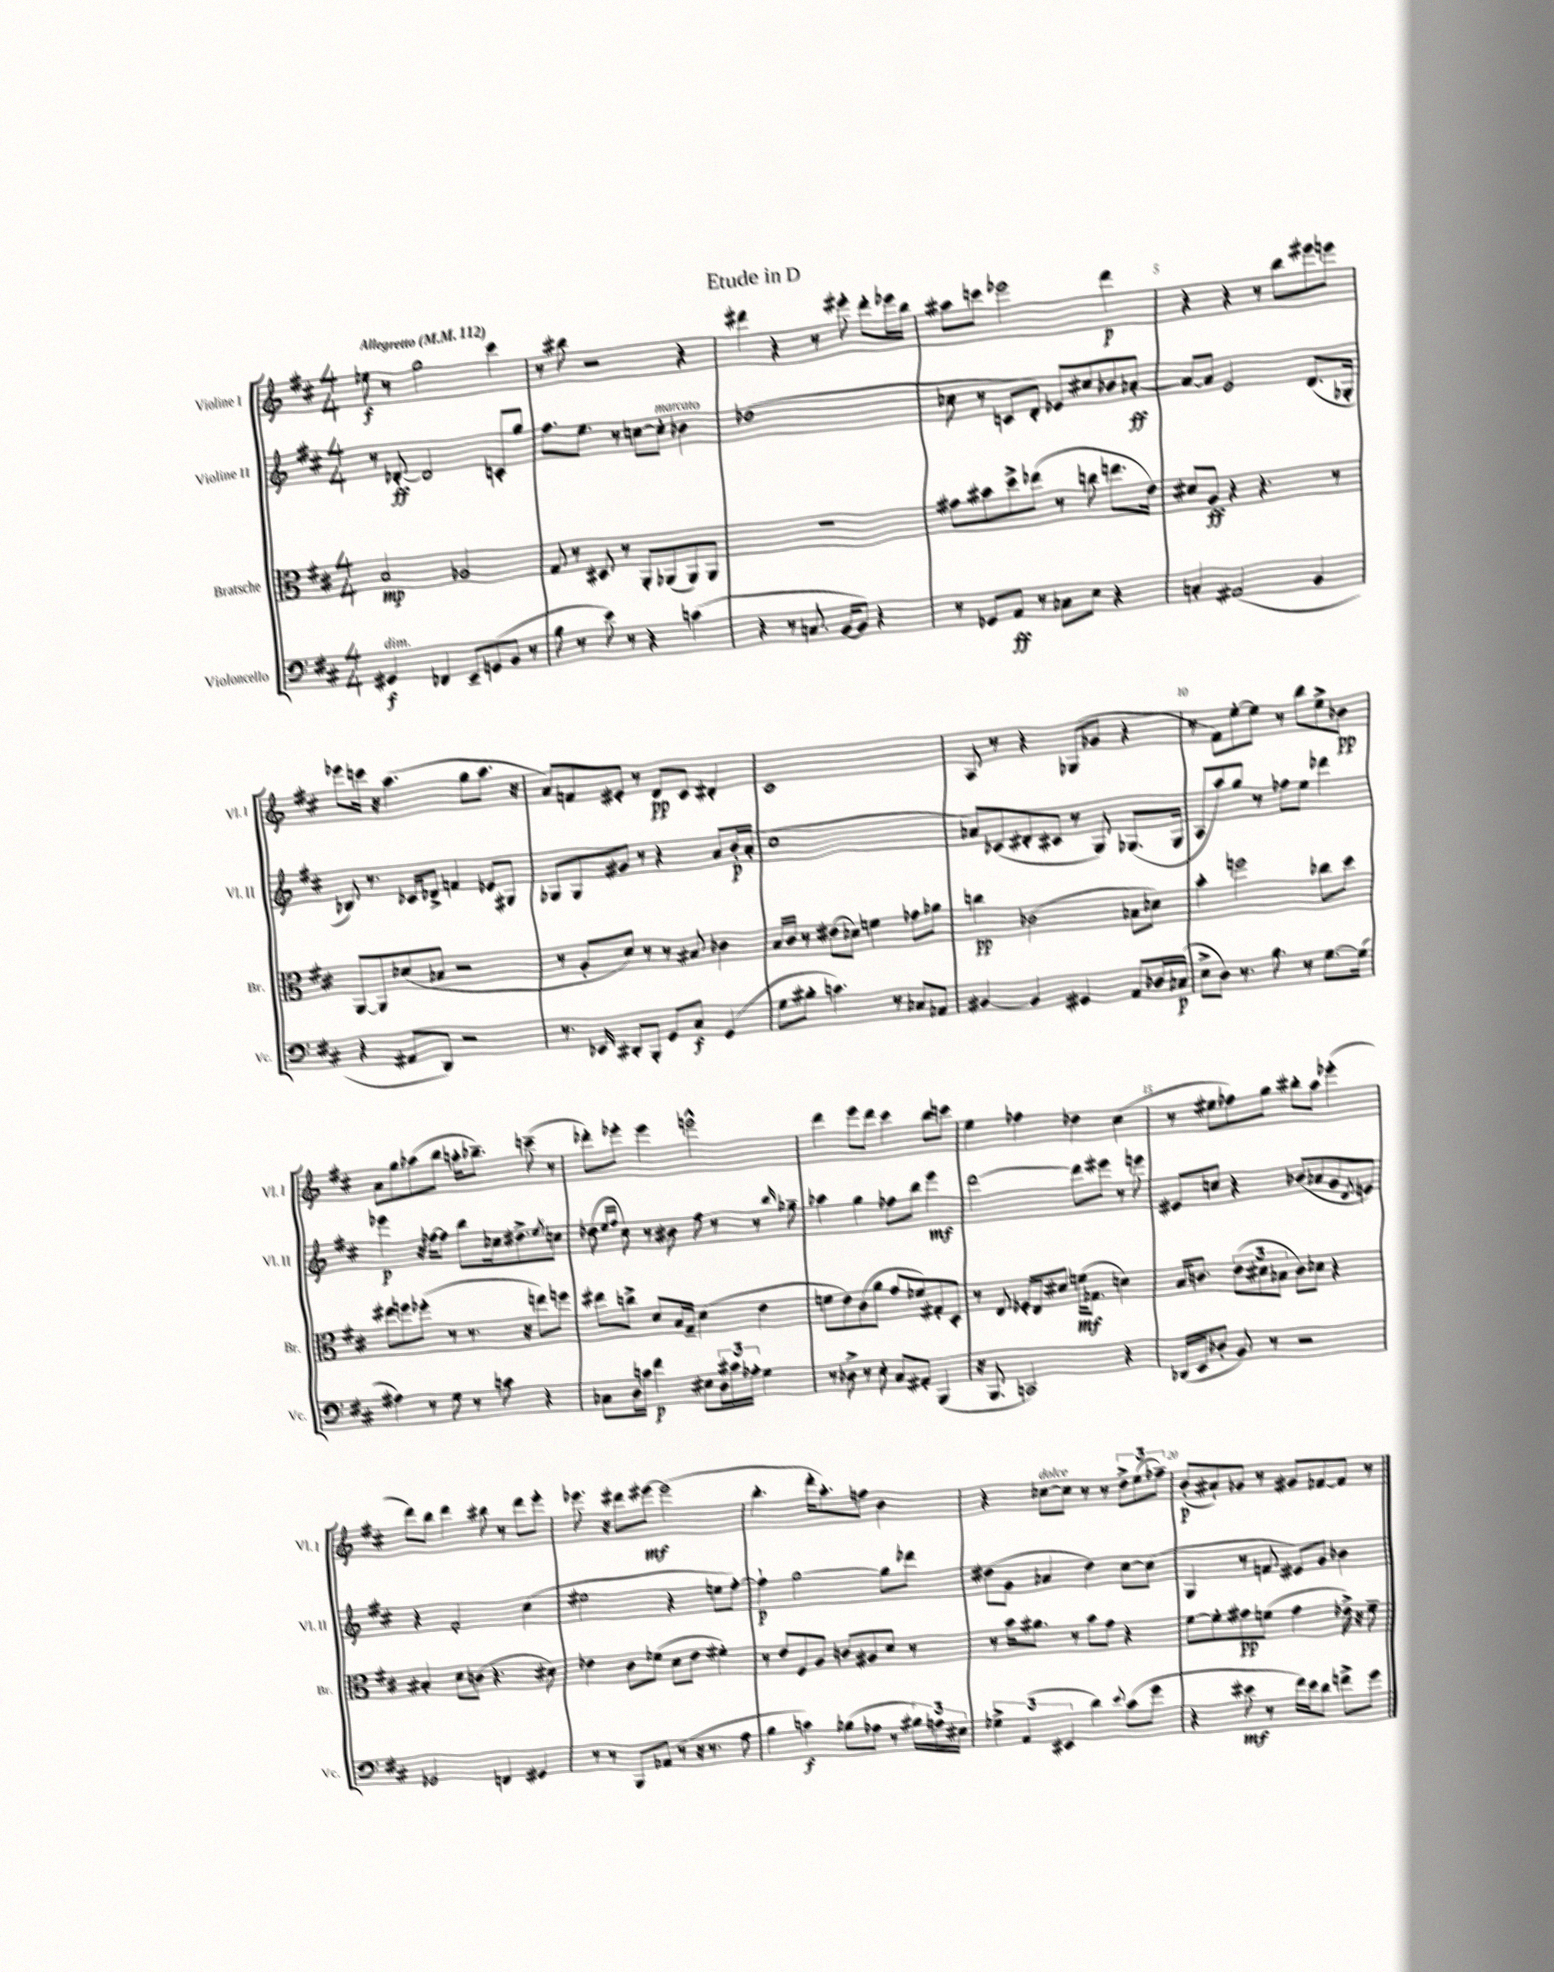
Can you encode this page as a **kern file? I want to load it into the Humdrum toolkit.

**kern	**kern	**kern	**kern
*staff4	*staff3	*staff2	*staff1
*clefF4	*clefC3	*clefG2	*clefG2
*k[f#c#]	*k[f#c#]	*k[f#c#]	*k[f#c#]
*M4/4	*M4/4	*M4/4	*M4/4
*MM112	*MM112	*MM112	*MM112
4GG#	2B	8r	8ee-
.	.	[8d-'	8r
4FF-	.	2d-]	2gg
8EE~	2A-	.	.
(8GG	.	.	.
8BB	.	8c'	4ccc#
8r	.	8gg	.
=	=	=	=
8B	8G	8.ff#	8r
8r	8r	.	8bb#
.	.	8.ee	.
8e)	8D#	.	2r
8r	8r	8r	.
4r	8AA'	[8cc	.
.	(8AA-	8cc']	.
(4c	8AA-)	4b-	4r
.	8AA-	.	.
=	=	=	=
4r	1r	(1dd-	4ddd#
8r	.	.	4r
8.C	.	.	.
.	.	.	8r
[16BB	.	.	.
8BB])	.	.	8eee#'
4r	.	.	8ddd#'
.	.	.	16eee-
.	.	.	16bb
=	=	=	=
8r	8g#	8cc-	8aa#
8GG-	8b#	8r	8ccc
8AA	8dd^	8c	2eee-
8r	(8ee-	8d')	.
8C-	8r	8e-	.
8E	8cc	8cc#	.
4r	8.ee	8b-	4ddd
.	.	[8a-'	.
.	16e)	.	.
=	=	=	=
4C'	8d#	8a-_	4r
.	8A	8a-]	.
(2AA#	4r	2e	4r
.	4.r	.	8r
.	.	.	8bb
4BB	.	(8.d	8eee#
.	8r	.	8eee
.	.	16G-'	.
=	=	=	=
4r	[8AA	8B-)	8eee-
.	8AA]	8.r	16ccc
.	.	.	16r
8AA#	(8d-	.	(4.aa
.	.	16c-	.
8DD)	8B-	8d-^	.
2r	2r	4f	.
.	.	.	8gg
.	.	8e-	8.aa
.	.	8G#	.
.	.	.	16r
=	=	=	=
8.r	8r	8G-	8a)
.	8A'	8G-	8f
16EE-	.	.	.
8DD#'	8d)	8g#	8e#'
8BBB'	8r	8r	8r
8GG	8r	4r	8d
8C#	8B#	.	8c#
(4GG	4c-	8a	4d#'
.	.	16b'	.
.	.	(16a'	.
=	=	=	=
8G	16B	1cc#	1c#
.	16c#	.	.
8B#'	8r	.	.
4.c)	(8e#	.	.
.	8d-)	.	.
.	4f	.	.
8r	.	.	.
8C-	8g-	.	.
8AA-	8a-	.	.
=	=	=	=
[4BB#	4cc	8a-)	8A
.	.	(8c-	8r
4BB#]	(2c-	8d#'	4r
.	.	8c#	.
4GG#	.	8r	(8G-
.	.	8G)	8g-
8AA	8B-	(8.G-	4r
16D-	8d-)	.	.
(16C-	.	16G-	.
=	=	=	=
8E^	4b'	8A	8r
8D)	.	8aa)	8f#)
8.r	2ff	8gg	[8ee'
.	.	8r	8ee]
8.B	.	.	.
.	.	8ff-	8r
8r	.	8ee	8bb
[8.G	8cc-	4ddd-	8ee^
.	8dd	.	8b-
(16G]	.	.	.
=	=	=	=
4A#)	8ee#	4eee-	8a
.	8ff	.	8gg
8r	(8ff-'	16r	(8aa-
.	.	[16ff-	.
8G	8r	8ff-]	8bb
8r	8.r	8bb	16aa'
.	.	.	8.bb-~)
8c	.	16cc-	.
.	16r	8.dd#^	.
4r	8ee)	.	(8ccc~
.	.	8qee	.
.	8ff	8cc	8r
=	=	=	=
8C-	8ee#	(8dd-	8ddd-')
.	.	16qqee	.
.	.	16qqff#	.
16D	8cc^	8cc#)	8eee-'
16c	.	.	.
4f#	8d	8r	4eee-
.	16B	8b#	.
.	16G~	.	.
8E#	(4d	8ff#	2eee^^
24D	.	8r	.
24c#	.	.	.
24A-'	.	.	.
4G	4e	8r	.
.	.	16qqbb	.
.	.	8gg-~	.
=	=	=	=
8r	8f	4aa-	4ddd
8D-^	8e)	.	.
8r	(8c#	4gg	8eee
8E'	8a	.	8ddd
8C#	8g	8ff-	4ccc#
8AA#'	8f-)	8bb	.
(4BBB	8G#'	4eee	8bb
.	8D'	.	8ccc
=	=	=	=
16r	8r	[2ddd	4ee
8.BBB	.	.	.
.	8E	.	.
2CC)	16F-'	.	4ff-
.	16E	.	.
.	8d#	.	.
.	(16f	8ddd]	4dd-
.	8.G-	.	.
.	.	8eee#	.
4r	4d)	8r	(4cc#
.	.	8eee	.
=	=	=	=
(16DD-	16B	8e#	8r
16EE	8.c	.	.
8D-'	.	8cc	8ee#
8BB)	(12e	4r	8ff-)
.	12d#	.	.
8r	.	.	8gg
.	12B-	.	.
2r	8c)	(8b-	8bb#'
.	8d-	8a-	8aa
.	4r	8g	(4eee-'
.	.	8qd	.
.	.	8e)	.
=	=	=	=
2GG-	4B#'	4r	8ddd)
.	.	.	8bb
.	8d	2f#'	4ddd
.	(8c	.	.
4FF	4.r	.	8bb#
.	.	.	8r
4GG#	.	(4cc#	8ddd
.	8d#)	.	8eee'
=	=	=	=
8r	4e-	2ee#	8.eee-
8r	.	.	.
.	.	.	16r
8BBB	8c#	.	8ddd#
(8AA-	(8f-	.	[8eee#
8r	8d	4r	(2eee#]
16r	8e-	.	.
8.r	.	.	.
.	4f#')	8ee	.
8A	.	[8ff#')	.
=	=	=	=
4B	8r	4ff#`]	4.bb'
.	8e	.	.
4c)	8F#	[2gg	.
.	8A	.	16ddd'
.	.	.	8.aa')
(8B-	8c	.	.
8A-	8A#	.	8ff
8r	8d	8gg]	4b
24B#)	8r	8ddd-	.
24A	.	.	.
24E#	.	.	.
=	=	=	=
6G-^	8r	(8dd#	4r
.	16b	8g	.
(6AA	.	.	.
.	8.a#	.	.
.	.	4a-	[8cc-
6EE#	.	.	.
.	8r	.	8cc-]
4d)	8b	4dd#)	8r
.	8g	.	8r
8qqe	.	.	.
(8c#	4r	[8cc#	12dd^
.	.	.	(12ee
8g	.	(8cc#]	.
.	.	.	12ff-~)
=	=	=	=
4r	[8f#	4G	(8b'
.	8f#']	.	8a#`)
8e#	8g#	8r	8g-
8r	(8f	8f	8r
16f#)	4g#	8e#)	8g#
16e#	.	.	.
8d	.	8g	[8f-
8f^	16e-^)	4b-	8f-]
.	16r	.	.
8g	8f~	.	8r
==	==	==	==
*-	*-	*-	*-
